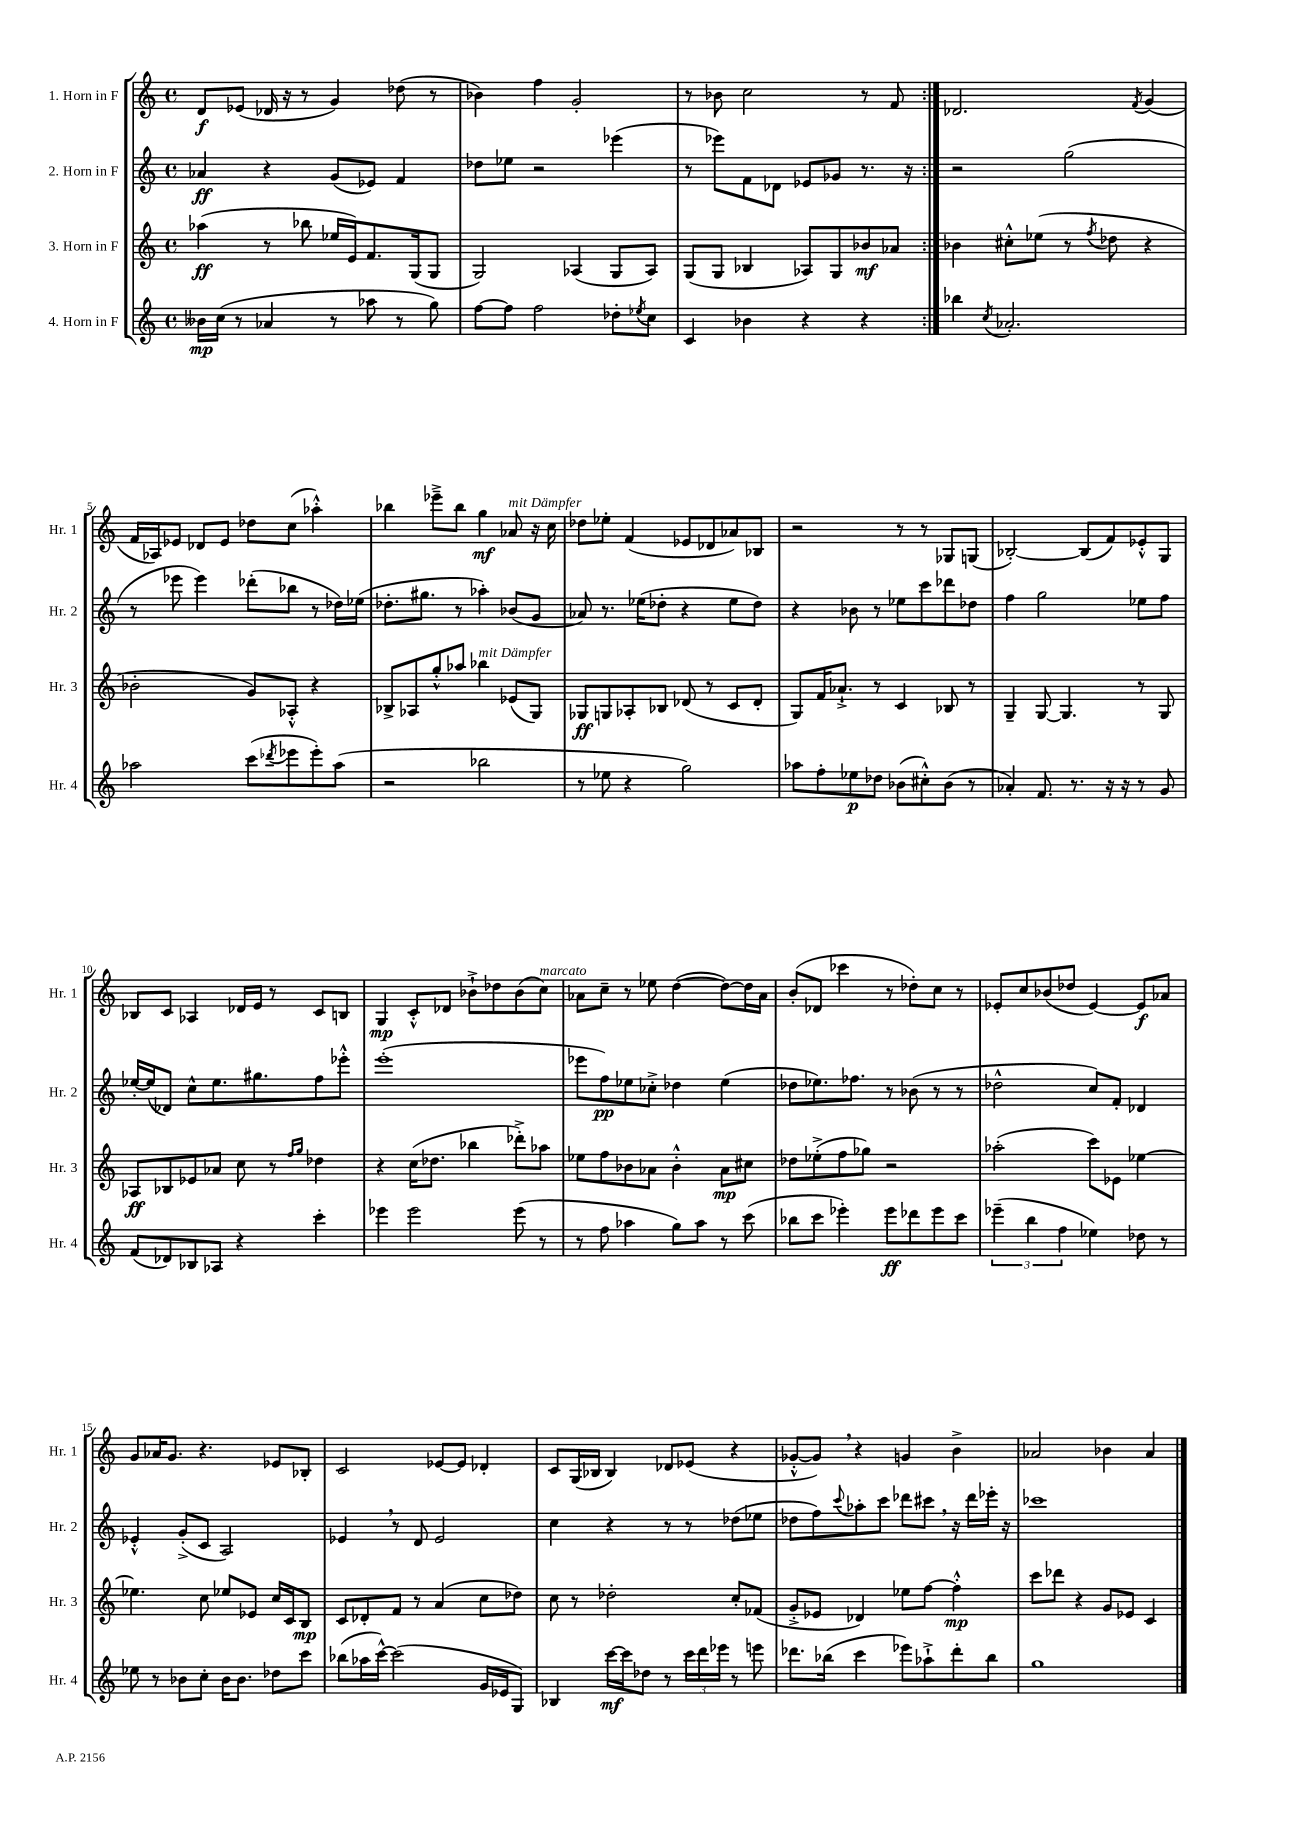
<<
\new StaffGroup <<
\new Staff = "s0" \with { instrumentName = "1. Horn in F" shortInstrumentName = "Hr. 1" } {
    \clef treble \key c \major \defaultTimeSignature \time 4/4
    \repeat volta 2 { d'8\f ees'8( des'16 r16 r8 g'4) des''8( r8 |
    bes'4) f''4 g'2-. |
    r8 bes'8 c''2 r8 f'8 | }
    des'2. \acciaccatura { f'8 } g'4( |
    f'16 aes16) ees'8 des'8 ees'8 des''8 c''8( aes''4-.-^) |
    bes''4 ees'''8---> bes''8 g''4\mf aes'8^\markup { \italic "mit Dämpfer" } r16 c''16 |
    des''8 ees''8-. f'4( ees'8 des'8 aes'8) bes8 |
    r2 r8 r8 ges8 g8( |
    bes2~-.) bes8( f'8) ees'8-.-^ g8 |
    bes8 c'8 aes4 des'16 e'16 r8 c'8 b8 |
    g4\mp c'8-.-^ des'8 bes'8-!-> des''8 bes'8( c''8^\markup { \italic "marcato" }) |
    aes'8 c''8-- r8 ees''8 d''4~( d''8~) d''16 aes'16 |
    b'8-.( des'8 ces'''4 r8 des''8-.) c''8 r8 |
    ees'8-. c''8 bes'8( des''8 ees'4~) ees'8\f aes'8 |
    g'8 aes'16 g'8. r4. ees'8 bes8-. |
    c'2 ees'8~ ees'8 des'4-. |
    c'8 g16( bes16 bes4) des'8 ees'8( r4 |
    ges'8~-.-^ ges'8) \breathe r4 g'4 b'4-> |
    aes'2 bes'4 aes'4 \bar "|." |
}
\new Staff = "s1" \with { instrumentName = "2. Horn in F" shortInstrumentName = "Hr. 2" } {
    \clef treble \key c \major \defaultTimeSignature \time 4/4
    \repeat volta 2 { aes'4\ff r4 g'8( ees'8) f'4 |
    des''8 ees''8 r2 ees'''4( |
    r8 ees'''8) f'8 des'8 ees'8 ges'8 r8. r16 | }
    r2 g''2( |
    r8 ees'''8 ees'''4) des'''8-.( bes''8 r8 des''16) ees''16( |
    des''8.-. gis''8. r8 aes''4-.) bes'8( g'8 |
    aes'8) r8. ees''16( des''8-. r4 ees''8 des''8) |
    r4 bes'8 r8 ees''8 c'''8 des'''8 des''8 |
    f''4 g''2 ees''8 f''8 |
    ees''16~-. ees''16( des'8) c''8-^ ees''8. gis''8. f''8 ees'''8-.-^ |
    e'''1-.( |
    ees'''8 f''8\pp) ees''8 ces''8-.-> des''4 ees''4( |
    des''8 ees''8.) fes''8. r8 bes'8( r8 r8 |
    des''2-^ c''8) f'8-. des'4 |
    ees'4-.-^ g'8-.->( c'8 a2) |
    ees'4 \breathe r8 d'8 ees'2 |
    c''4 r4 r8 r8 des''8( ees''8 |
    des''8 f''8) \appoggiatura { c'''8 } aes''8-. c'''8 des'''8 cis'''8 \breathe r16 des'''16 ees'''16-. r16 |
    ces'''1 \bar "|." |
}
\new Staff = "s2" \with { instrumentName = "3. Horn in F" shortInstrumentName = "Hr. 3" } {
    \clef treble \key c \major \defaultTimeSignature \time 4/4
    \repeat volta 2 { aes''4\ff( r8 bes''8 ees''16 e'16) f'8. g16( g8 |
    g2) aes4( g8 aes8) |
    g8( g8 bes4 aes8) g8 bes'8\mf aes'8 | }
    bes'4 cis''8-.-^ ees''8( r8 \acciaccatura { f''8 } des''8 r4 |
    bes'2-. g'8) aes8-.-^ r4 |
    bes8-> aes8 g''8-.-^ aes''8 bes''4^\markup { \italic "mit Dämpfer" } ees'8( g8) |
    ges8\ff g8 aes8-. bes8 des'8( r8 c'8 des'8-. |
    g8) f'16 aes'8.-!-> r8 c'4 bes8 r8 |
    g4-- g8~ g4. r8 g8 |
    aes8\ff bes8 ees'8 aes'8 c''8 r8 \grace { f''16 g''16 } des''4 |
    r4 c''16( des''8. bes''4 des'''8-.->) aes''8 |
    ees''8 f''8 bes'8 aes'8 bes'4-.-^ aes'8\mp cis''8 |
    des''8 ees''8-.->( f''8 ges''8) r2 |
    aes''2-.( c'''8) ees'8 ees''4~ |
    ees''4. c''8 ees''8 ees'8 c''16 c'16 b8\mp |
    c'8 des'8-. f'8 r8 a'4( c''8 des''8) |
    c''8 r8 des''2-. c''8-. fes'8( |
    g'8-.-> ees'8 des'4) ees''8 f''8~ f''4-.-^\mp |
    c'''8 des'''8 r4 g'8 ees'8 c'4 \bar "|." |
}
\new Staff = "s3" \with { instrumentName = "4. Horn in F" shortInstrumentName = "Hr. 4" } {
    \clef treble \key c \major \defaultTimeSignature \time 4/4
    \repeat volta 2 { beses'16\mp c''16( r8 aes'4 r8 aes''8 r8 g''8) |
    f''8~ f''8 f''2 des''8-. \acciaccatura { ees''8 } c''8 |
    c'4 bes'4 r4 r4 | }
    bes''4 \acciaccatura { c''8 } aes'2.-. |
    aes''2 c'''8( \acciaccatura { des'''8 } ees'''8 ees'''8-.) aes''8( |
    r2 bes''2 |
    r8 ees''8 r4 g''2) |
    aes''8 f''8-. ees''8\p des''8 bes'8( cis''8-.-^) bes'8( r8 |
    aes'4-.) f'8. r8. r16 r16 r8 g'8 |
    f'8( des'8) bes8 aes8 r4 c'''4-. |
    ees'''4 ees'''2 ees'''8( r8 |
    r8 f''8 aes''4 g''8) aes''8 r8 c'''8( |
    bes''8 c'''8 ees'''4-.) ees'''8\ff des'''8 ees'''8 c'''8 |
    \tuplet 3/2 { ees'''4--( b''4 f''4 } ees''4) des''8 r8 |
    ees''8 r8 bes'8 c''8-. bes'16 bes'8. des''8 c'''8 |
    bes''8( aes''16 c'''16~-^) c'''2( g'16 ees'16 g8) |
    bes4 c'''16~\mf c'''16 des''8 r8 \tuplet 3/2 { c'''16 d'''16 ees'''16 } r8 e'''8 |
    des'''8. bes''16( c'''4 ees'''8) aes''8-!-> des'''8-. bes''8 |
    g''1 \bar "|." |
}
>>
>>
